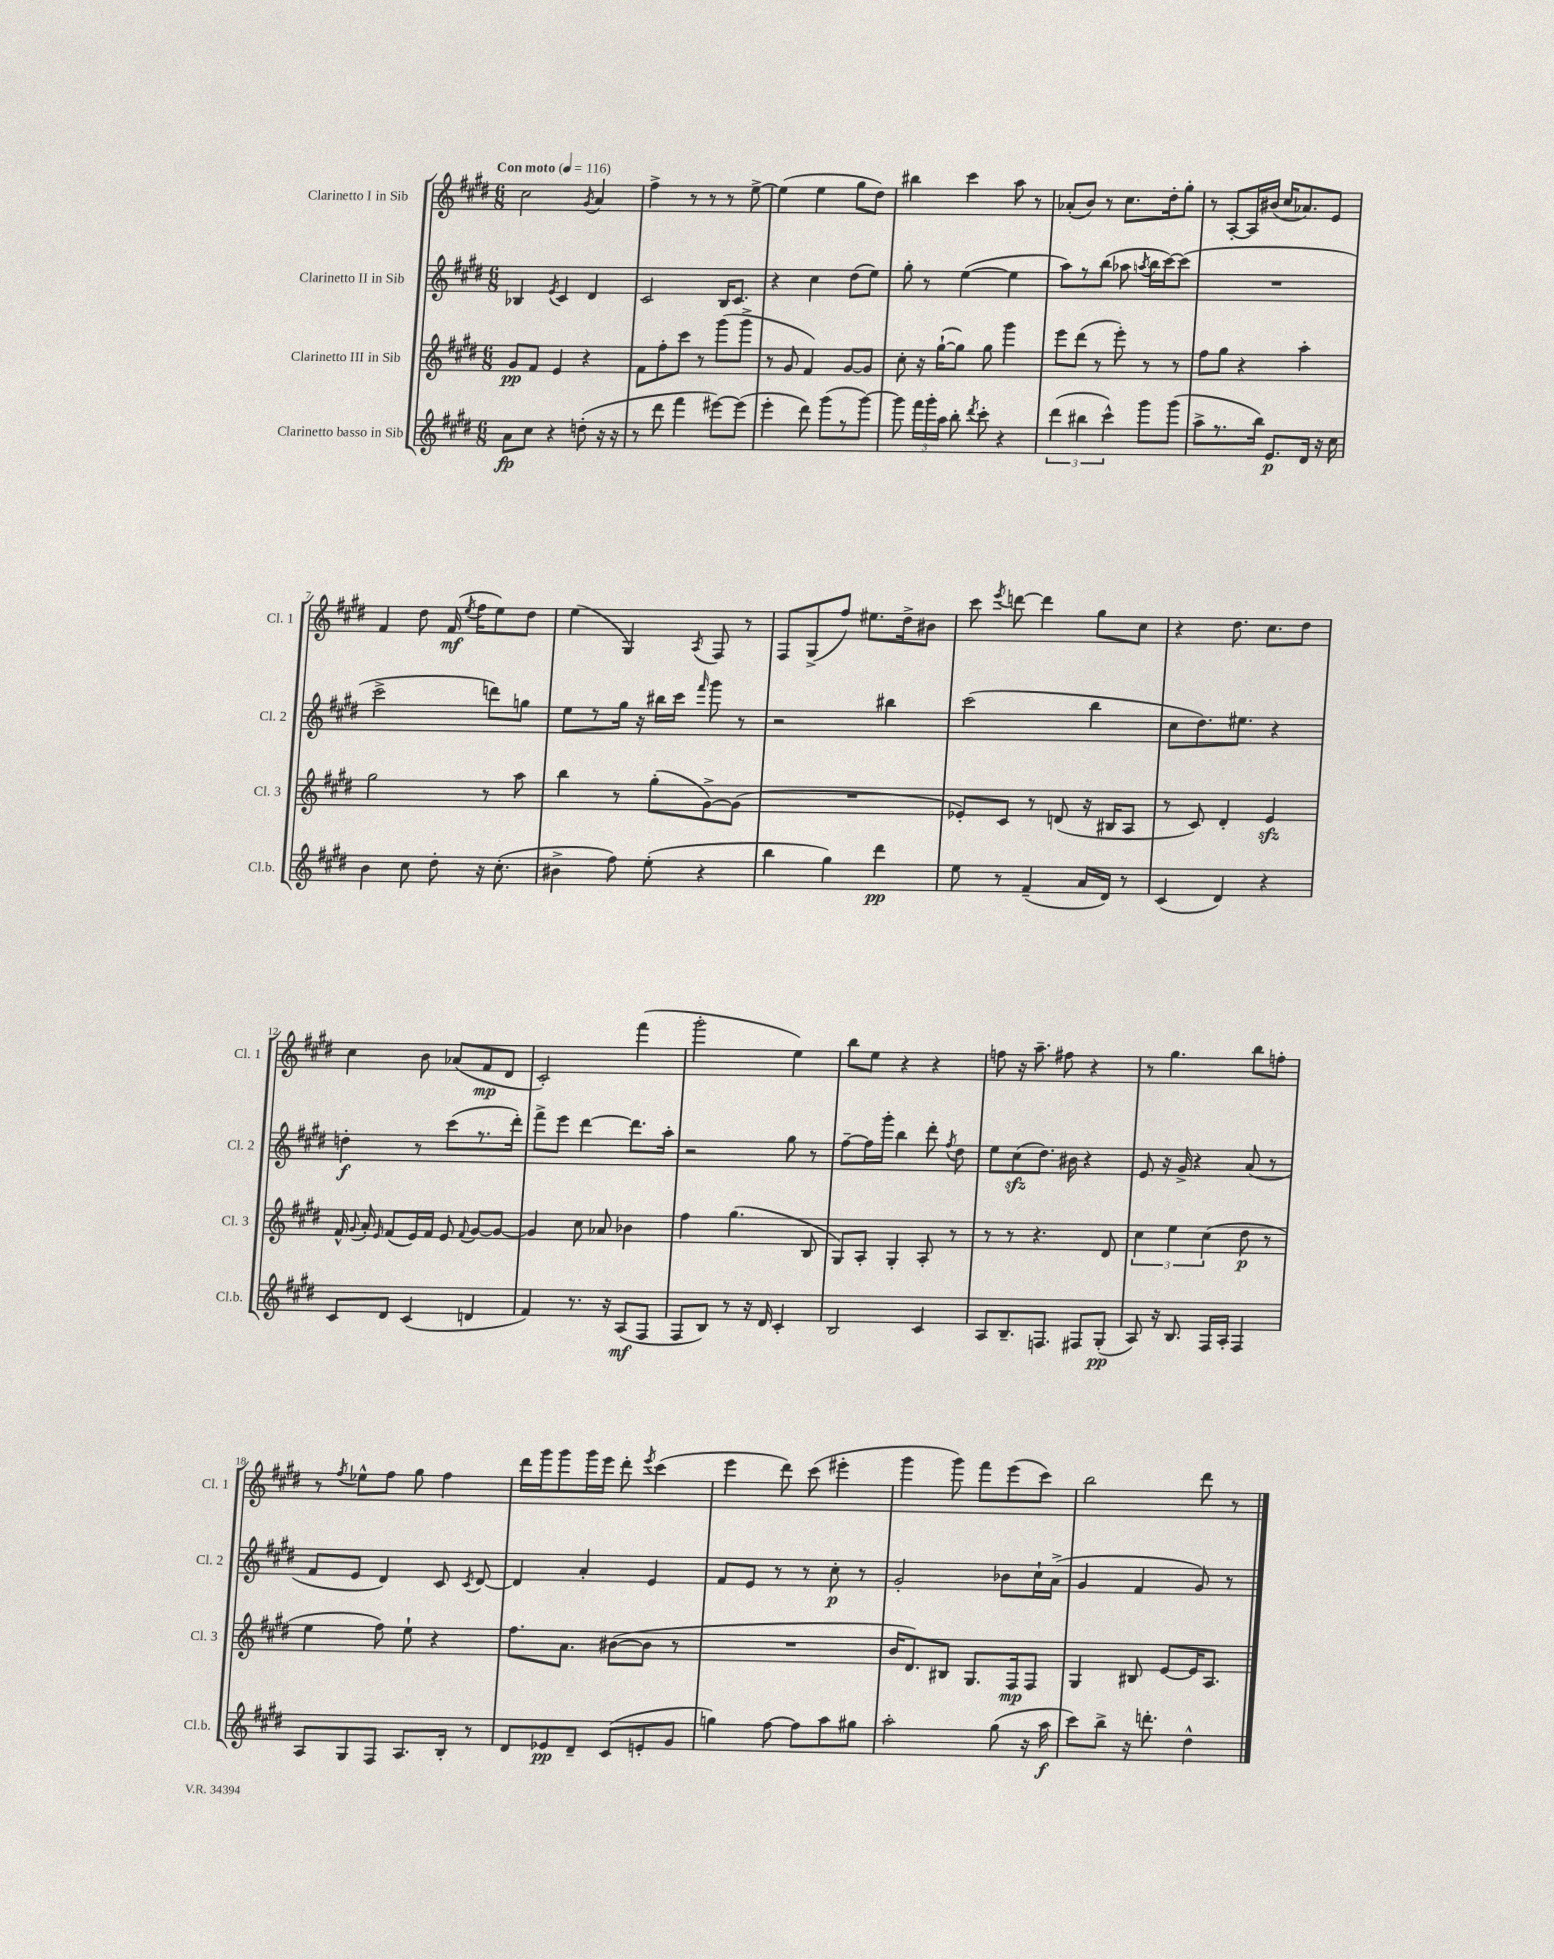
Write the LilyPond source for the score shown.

<<
\new StaffGroup <<
\new Staff = "s0" \with { instrumentName = "Clarinetto I in Sib" shortInstrumentName = "Cl. 1" } {
    \clef treble \key e \major \numericTimeSignature \time 6/8 \tempo "Con moto" 4 = 116
    \autoBeamOff cis''2 \acciaccatura { gis'8 } a'4 |
    fis''4-> r8 r8 r8 e''8~-> |
    e''4( e''4 gis''8[ dis''8]) |
    bis''4 cis'''4 a''8 r8 |
    aes'8[-.( b'8]) r8 cis''8.[ dis''16-. gis''8]-. |
    r8 a8[~-. a16 bis'16]( cis''16[ aes'8.) e'8] |
    fis'4 dis''8 fis'16\mf( \acciaccatura { e''8 } fis''16[ e''8) dis''8] |
    e''4( gis4) \acciaccatura { a8 } fis8 r8 |
    fis8[ gis8->( fis''8]) eis''8.[ dis''16-> bis'8] |
    cis'''8 \acciaccatura { e'''8 } d'''8~ d'''4 gis''8[ cis''8] |
    r4 dis''8. cis''8.[ dis''8] |
    cis''4 b'8 aes'8[( fis'8\mp dis'8] |
    cis'2-.) fis'''4( |
    gis'''2-. e''4) |
    b''8[ e''8] r4 r4 |
    f''8 r16 a''8.-- fis''8 r4 |
    r8 gis''4. b''8[ f''8]-. |
    r8 \acciaccatura { fis''8 } ees''8[-^ fis''8] gis''8 fis''4 |
    dis'''16[ gis'''16 gis'''8 gis'''16 e'''16] dis'''8-. \acciaccatura { e'''8 } cis'''4( |
    e'''4 dis'''8) cis'''8( eis'''4-. |
    gis'''4 gis'''8) fis'''8[ e'''8( cis'''8]) |
    b''2 dis'''8 r8 \bar "|." |
}
\new Staff = "s1" \with { instrumentName = "Clarinetto II in Sib" shortInstrumentName = "Cl. 2" } {
    \clef treble \key e \major \numericTimeSignature \time 6/8
    \autoBeamOff bes4 \acciaccatura { e'8 } cis'4 dis'4 |
    cis'2 b16[ cis'8.] |
    r4 cis''4 dis''8[( e''8]) |
    gis''8-. r8 e''4~( e''4 |
    a''8[) r8 b''8]( aes''8 \acciaccatura { a''8 } b''16[ cis'''16~) cis'''8]( |
    R2. |
    cis'''2-> d'''8[) g''8] |
    e''8[ r8 gis''16] r16 bis''16[ cis'''16] \grace { fis'''16 } gis'''8 r8 |
    r2 bis''4 |
    cis'''2( b''4 |
    cis''8[ dis''8.) eis''8.] r4 |
    d''4-.\f r8 cis'''8[( r8. dis'''16]-.) |
    fis'''8[-> e'''8] dis'''4~ dis'''8.[ a''16]-. |
    r2 gis''8 r8 |
    fis''8[~-- fis''16 gis'''16]-. b''4 dis'''8-. \acciaccatura { fis''8 } dis''8 |
    e''8[ cis''8\sfz( dis''8.]) bis'16 r4 |
    e'8 r16 gis'16-> r4 a'8( r8 |
    fis'8[ e'8] dis'4) cis'8 \acciaccatura { cis'8 } dis'8~ |
    dis'4 a'4-. e'4 |
    fis'8[ e'8] r8 r8 cis''8-.\p r8 |
    gis'2-. bes'8[ cis''16-! a'16]->( |
    gis'4 fis'4 gis'8) r8 \bar "|." |
}
\new Staff = "s2" \with { instrumentName = "Clarinetto III in Sib" shortInstrumentName = "Cl. 3" } {
    \clef treble \key e \major \numericTimeSignature \time 6/8
    \autoBeamOff gis'8[\pp fis'8] e'4 r4 |
    fis'8[ fis''8-. cis'''8] r8 gis'''8[( gis'''8]-> |
    r8 gis'8 fis'4) gis'8[~ gis'8] |
    cis''8-. r16 gis''16[~-!( gis''8]) gis''8 gis'''4 |
    e'''8[ dis'''8]( r8 e'''8-.) r8 r8 |
    fis''8[ gis''8] r4 a''4-. |
    gis''2 r8 a''8 |
    b''4 r8 gis''8[-.( gis'8~->) gis'8]( |
    R2. |
    ees'8[-.) cis'8] r8 d'8( r16 bis16[ a8] |
    r8 cis'8) dis'4-. e'4\sfz |
    fis'16-^ \appoggiatura { gis'8 } a'16-. \grace { e'16 } fis'8[( e'16) fis'16] e'8 \appoggiatura { fis'8 } gis'8[~ gis'8]~ |
    gis'4 cis''8 aes'8 bes'4 |
    fis''4 gis''4.( b8 |
    gis8[) a8]-. gis4-. a8-. r8 |
    r8 r8 r4. dis'8 |
    \tuplet 3/2 { cis''4 e''4 cis''4( } dis''8\p r8 |
    e''4 fis''8) e''8-! r4 |
    fis''8.[ a'8.] bis'8[~( bis'8] r8 |
    R2. |
    b'16[ dis'8.) bis8] gis8.[ fis16\mp fis8] |
    gis4 bis8 e'8[~ e'16 a8.] \bar "|." |
}
\new Staff = "s3" \with { instrumentName = "Clarinetto basso in Sib" shortInstrumentName = "Cl.b." } {
    \clef treble \key e \major \numericTimeSignature \time 6/8
    \autoBeamOff a'8[\fp cis''8] r4 d''8-.( r16 r16 |
    r8 dis'''8 fis'''4 eis'''8[~) eis'''8]( |
    e'''4-. dis'''8) gis'''8[( r8 gis'''8]~) |
    gis'''8 \tuplet 3/2 { fis'''16[ gis'''16-. a''16] } b''8-. \acciaccatura { dis'''8 } cis'''8-. r4 |
    \tuplet 3/2 { dis'''4( bis''4 cis'''4-^) } gis'''8[ gis'''8]( |
    a''8[-> r8. b''16]) e'8.[\p dis'16] r16 cis''16 |
    b'4 cis''8 dis''8-. r16 cis''8.-.( |
    bis'4-> fis''8) e''8-.( r4 |
    b''4 gis''4) dis'''4\pp |
    e''8 r8 fis'4--( a'16[ dis'16]) r8 |
    cis'4( dis'4) r4 |
    cis'8[ dis'8] cis'4( d'4 |
    fis'4) r8. r16 a8[\mf( fis8] |
    fis8[ b8]) r8 r16 dis'16 cis'4-. |
    b2 cis'4 |
    a8[ b8.-- f8.] fis8[ gis8]-.\pp( |
    a8) r16 b8. fis16[ a16]-. fis4 |
    a8[ gis8 fis8] a8.[ b16]-. r8 |
    dis'8[ ees'8\pp dis'8]-- cis'8[( e'8-. gis'8] |
    g''4) fis''8~ fis''8[ a''8 gis''8] |
    a''2-. gis''8( r16 a''16\f |
    cis'''8[) b''8]-> r16 d'''8.-. dis''4-^ \bar "|." |
}
>>
>>
